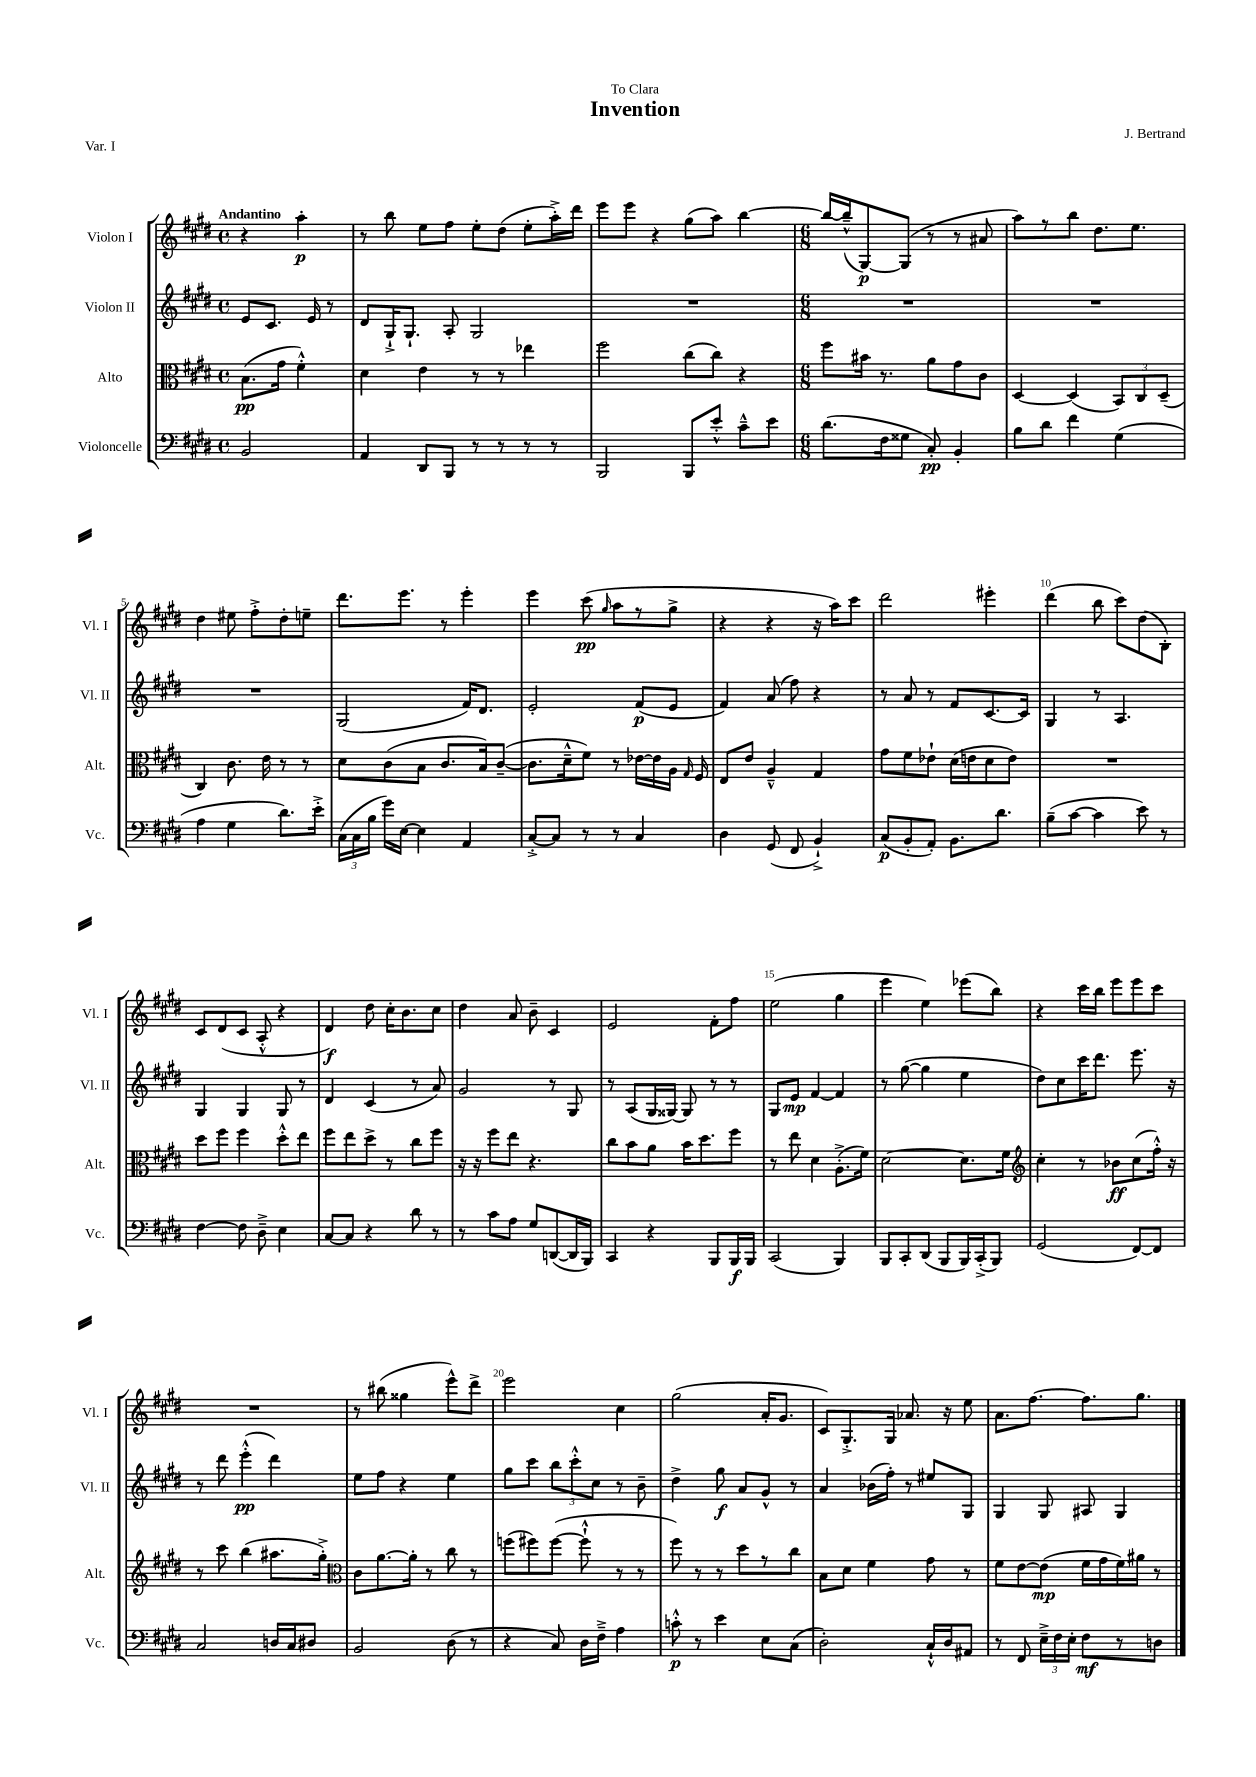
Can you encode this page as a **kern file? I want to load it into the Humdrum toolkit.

**kern	**kern	**kern	**kern
*staff4	*staff3	*staff2	*staff1
*clefF4	*clefC3	*clefG2	*clefG2
*k[f#c#g#d#]	*k[f#c#g#d#]	*k[f#c#g#d#]	*k[f#c#g#d#]
*M4/4	*M4/4	*M4/4	*M4/4
*met(c)	*met(c)	*met(c)	*met(c)
2BB	(8.B	8e	4r
.	.	8.c#	.
.	16g#	.	.
.	4f#'^^)	.	4aa'
.	.	16e	.
.	.	8r	.
=	=	=	=
4AA	4d#	8d#	8r
.	.	16G#`^	8bb
.	.	8.G#`	.
8DD#	4e	.	8ee
8BBB	.	8A'	8ff#
8r	8r	2G#	8ee'
8r	8r	.	(8dd#
8r	4ee-	.	8ee'
8r	.	.	16aa'^)
.	.	.	16ddd#
=	=	=	=
2BBB	2ff#	1r	8eee
.	.	.	8eee
.	.	.	4r
8BBB	(8cc#	.	(8gg#
8e'^^	8cc#)	.	8aa)
8c#~^^	4r	.	[4bb
8e	.	.	.
=	=	=	=
*M6/8	*M6/8	*M6/8	*M6/8
(8.d#	8ff#	2.r	16bb_
.	.	.	(16bb~^^]
.	16b#	.	[8G#)
16F#	8.r	.	.
8G##	.	.	(8G#]
8C#')	8a	.	8r
4BB'	8g#	.	8r
.	8c#	.	8a#
=	=	=	=
8B	[4D#	2.r	8aa)
8d#	.	.	8r
4f#	(4D#]	.	8bb
.	.	.	8.dd#
(4G#	12BB)	.	.
.	.	.	8.ee
.	12C#	.	.
.	(12D#~	.	.
=	=	=	=
4A	4C#)	2.r	4dd#
4G#	8.c#	.	8ee#
.	.	.	8ff#'^
.	16e	.	.
8.d#)	8r	.	8dd#'
.	8r	.	8ee~
16e'^	.	.	.
=	=	=	=
(24C#	8d#	(2G#	8.ddd#
24C#	.	.	.
24B	.	.	.
16g#)	(8c#	.	.
[16E	.	.	8.eee
4E]	8B	.	.
.	8.c#	.	8r
4AA	.	16f#)	4eee'
.	16B)	8.d#	.
.	([8c#~	.	.
=	=	=	=
[8C#'^	8.c#]	2e'	4eee
8C#]	.	.	.
.	16d#~^^	.	.
8r	8f#)	.	(8ccc#
.	.	.	16qqgg#
8r	8r	.	8aa
4C#	[16e-	(8f#	8r
.	16e-]	.	.
.	16A	8e	8gg#^
.	16qqG#	.	.
.	16F#	.	.
=	=	=	=
4D#	8E	4f#)	4r
.	8e	.	.
(8GG#	4A~^^	(8a	4r
8FF#	.	8ff#)	.
4BB`^)	4G#	4r	16r
.	.	.	16aa)
.	.	.	8ccc#
=	=	=	=
(8C#	8g#	8r	2ddd#
8BB'	8f#	8a	.
8AA')	8e-`	8r	.
8.BB	(16d#	8f#	.
.	16e	.	.
.	8d#	[8.c#	4eee#'
8.d#	.	.	.
.	8e)	.	.
.	.	16c#]	.
=	=	=	=
(8B~	2.r	4G#	(4ddd#
[8c#	.	.	.
4c#]	.	8r	8bb
.	.	4.A	8ccc#)
8e)	.	.	(8dd#
8r	.	.	8B')
=	=	=	=
[4F#	8dd#	4G#	8c#
.	8ff#	.	(8d#
8F#]	4ff#	4G#	8c#
8D#~^	.	.	8A'^^
4E	8dd#'^^	8G#	4r
.	8ee	8r	.
=	=	=	=
[8C#	8ff#	4d#	4d#)
8C#]	8ee	.	.
4r	8dd#^	(4c#	8dd#
.	8r	.	16cc#'
.	.	.	8.b
8d#	8cc#	8r	.
8r	8ff#	8a)	8cc#
=	=	=	=
8r	16r	2g#	4dd#
.	16r	.	.
8c#	8ff#	.	.
8A	8ee	.	8a
8G#	4.r	.	8b~
([8DD	.	8r	4c#
16DD]	.	8G#	.
16BBB)	.	.	.
=	=	=	=
4CC#	8cc#	8r	2e
.	8b	(8A	.
4r	8a	16G#	.
.	.	[16G##)	.
.	16b	8G##]	.
.	8.dd#	.	.
8BBB	.	8r	8f#'
16BBB	8ff#	8r	8ff#
16BBB	.	.	.
=	=	=	=
(2CC#	8r	8G#	(2ee
.	8ee	8e	.
.	4d#	[4f#	.
4BBB)	(8.A'^	4f#]	4gg#
.	16f#)	.	.
=	=	=	=
8BBB	[2d#	8r	4eee
8CC#'	.	([8gg#	.
(8DD#	.	4gg#]	4ee)
8BBB	.	.	.
16BBB)	8.d#]	4ee	(8eee-
(16CC#'^	.	.	.
8BBB)	.	.	8bb)
.	16f#	.	.
=	=	=	=
*	*clefG2	*	*
(2GG#	4cc#'	8dd#)	4r
.	.	8cc#	.
.	8r	16ccc#	16ccc#
.	.	8.ddd#	16bb
.	8b-	.	8eee
[8FF#)	(8cc#	8.eee	8eee
8FF#]	16ff#'^^)	.	8ccc#
.	16r	16r	.
=	=	=	=
2C#	8r	8r	2.r
.	8ccc#	8ddd#	.
.	(4bb	(4eee'^^	.
16D	8.aa#	4ddd#)	.
16C#	.	.	.
8D#	.	.	.
.	16gg#'^)	.	.
=	=	=	=
*	*clefC3	*	*
2BB	8c#	8ee	8r
.	[8.a	8ff#	(8bb#
.	.	4r	4gg##
.	16a']	.	.
.	8r	.	.
(8D#	8cc#	4ee	8eee^^)
8r	8r	.	8ddd#^
=	=	=	=
4r	(8ff	8gg#	2eee
.	8ff#)	8ccc#	.
8C#)	([8ff#	12bb	.
.	.	12ccc#'^^	.
16D#	8ff#`^^]	.	.
.	.	12cc#	.
16F#~^	.	.	.
4A	8r	8r	4cc#
.	8r	8b~	.
=	=	=	=
8c'^^	8ff#)	4dd#^	(2gg#
8r	8r	.	.
4e	8r	8gg#	.
.	8dd#	8a	.
8E	8r	8g#^^	16a'
.	.	.	8.g#
(8C#	8cc#	8r	.
=	=	=	=
2D#')	8B	4a	8c#)
.	8d#	.	8.G#'^
.	4f#	(16b-	.
.	.	16ff#')	16G#
.	.	8r	8.a-
16C#`^^	8g#	8ee#	.
16D#	.	.	16r
8AA#	8r	8G#	8ee
=	=	=	=
8r	8f#	4G#	8.a
8FF#	[8e	.	.
.	.	.	[8.ff#
24E~^	(8e]	8G#	.
24F#	.	.	.
24E'	.	.	.
8F#	16f#	8A#	8.ff#]
.	16g#	.	.
8r	16f#)	4G#	.
.	16a#	.	8.gg#
8D	8r	.	.
==	==	==	==
*-	*-	*-	*-
